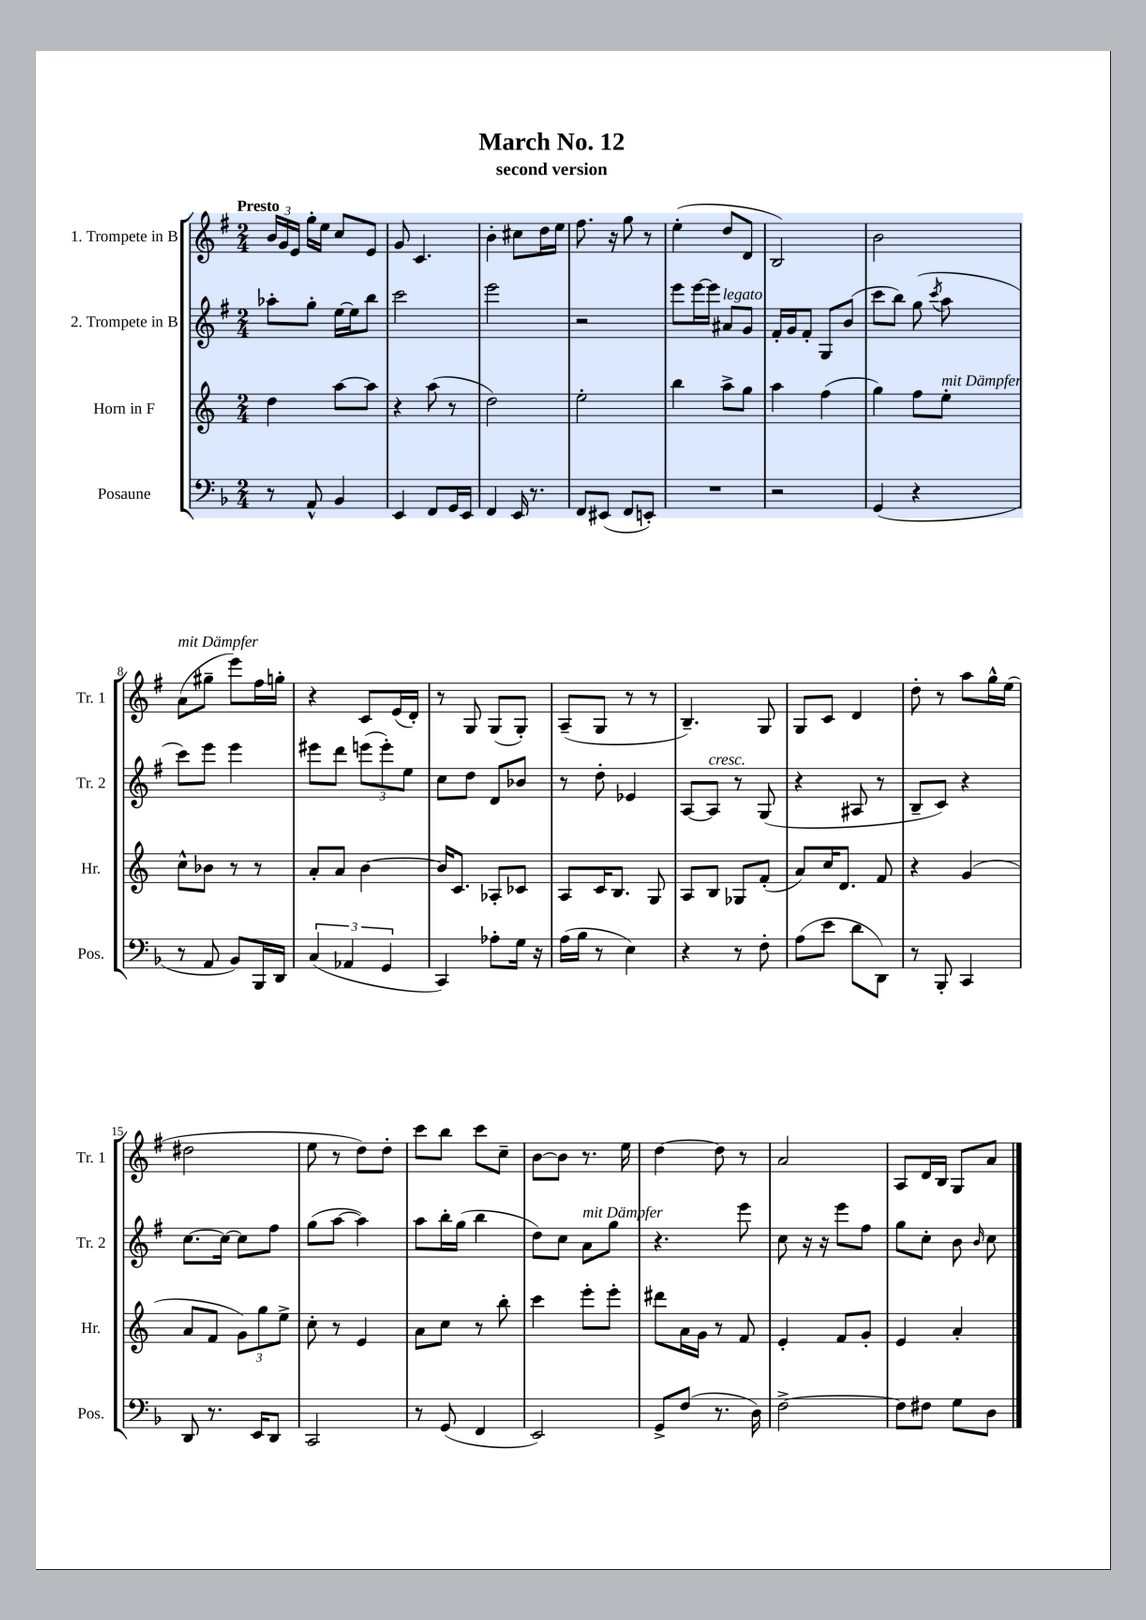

**kern	**kern	**kern	**kern
*staff4	*staff3	*staff2	*staff1
*clefF4	*clefG2	*clefG2	*clefG2
*k[b-]	*k[]	*k[f#]	*k[f#]
*M2/4	*M2/4	*M2/4	*M2/4
8r	4dd	8aa-'	24b
.	.	.	24g
.	.	.	24e
8AA^^	.	8gg'	16gg'
.	.	.	16ee
4BB-	[8aa	[16ee	8cc
.	.	16ee]	.
.	8aa]	8bb	8e
=	=	=	=
4EE	4r	2ccc	8g
.	.	.	4.c
8FF	(8aa	.	.
16GG	8r	.	.
16EE	.	.	.
=	=	=	=
4FF	2dd)	2eee	4b'
16EE	.	.	8cc#
8.r	.	.	.
.	.	.	16dd
.	.	.	16ee
=	=	=	=
8FF	2ee'	2r	8.ff#
(8EE#	.	.	.
.	.	.	16r
8FF	.	.	8gg
8EE')	.	.	8r
=	=	=	=
2r	4bb	8eee	(4ee'
.	.	[16eee	.
.	.	16eee]	.
.	8aa^	8a#	8dd
.	8gg	8g	8d
=	=	=	=
2r	4aa	16f#'	2B)
.	.	16g	.
.	.	8f#'	.
.	(4ff	8G	.
.	.	(8b	.
=	=	=	=
(4GG	4gg)	8ccc	2b
.	.	8bb)	.
4r	8ff	(8gg	.
.	.	8qccc	.
.	8ee'	8aa	.
=	=	=	=
8r	8cc^^	8ccc)	(8a
8AA	8b-	8eee	8gg#~
8BB-)	8r	4eee	8eee)
16BBB-	8r	.	16ff#
16DD	.	.	16gg'
=	=	=	=
(6C	8a'	8eee#	4r
.	8a	8ddd	.
6AA-	.	.	.
.	[4b	(12eee	8c
6GG	.	12eee')	.
.	.	.	(16e
.	.	12ee	.
.	.	.	16d')
=	=	=	=
4CC)	16b]	8cc	8r
.	8.c	.	.
.	.	8dd	8G
8A-'	8A-'	8d	(8G
16G	8c-	8b-	8G')
16r	.	.	.
=	=	=	=
(16A	8A	8r	(8A~
16B-	.	.	.
8r	16c	8dd'	8G
.	8.B	.	.
4E)	.	4e-	8r
.	8G	.	8r
=	=	=	=
4r	8A	[8A	4.B~)
.	8B	8A]	.
8r	8G-	8r	.
8F'	(8f'	(8G	8G
=	=	=	=
(8A	8a)	4r	8G
8e	16cc	.	8c
.	8.d	.	.
8d	.	8A#	4d
8DD)	8f	8r	.
=	=	=	=
8r	4r	8B~	8dd'
8BBB-'	.	8c)	8r
4CC	(4g	4r	8aa
.	.	.	16gg^^
.	.	.	(16ee
=	=	=	=
8DD	8a	[8.cc	2dd#
8.r	8f	.	.
.	.	16cc_	.
.	12g)	8cc]	.
16EE	.	.	.
.	12gg	.	.
8DD	.	8ff#	.
.	12ee^	.	.
=	=	=	=
2CC	8cc'	(8gg	8ee
.	8r	[8aa	8r
.	4e	4aa])	8dd)
.	.	.	8dd'
=	=	=	=
8r	8a	8aa	8ccc
(8GG	8cc	16bb'	8bb
.	.	(16gg	.
4FF	8r	4bb	8ccc
.	8bb'	.	8cc~
=	=	=	=
2EE)	4ccc	8dd)	[8b
.	.	8cc	8b]
.	8eee'	8a	8.r
.	8eee'	8gg	.
.	.	.	16ee
=	=	=	=
8GG^	8ddd#	4.r	[4dd
(8F	16a	.	.
.	16g	.	.
8.r	8r	.	8dd]
.	8f	8eee	8r
16D)	.	.	.
=	=	=	=
[2F^	4e'	8cc	2a
.	.	16r	.
.	.	16r	.
.	8f	8eee	.
.	8g'	8ff#	.
=	=	=	=
8F]	4e	8gg	8A
8F#	.	8cc'	16d
.	.	.	16B
8G	4a'	8b	8G
.	.	16qqb	.
8D	.	8cc	8a
==	==	==	==
*-	*-	*-	*-
